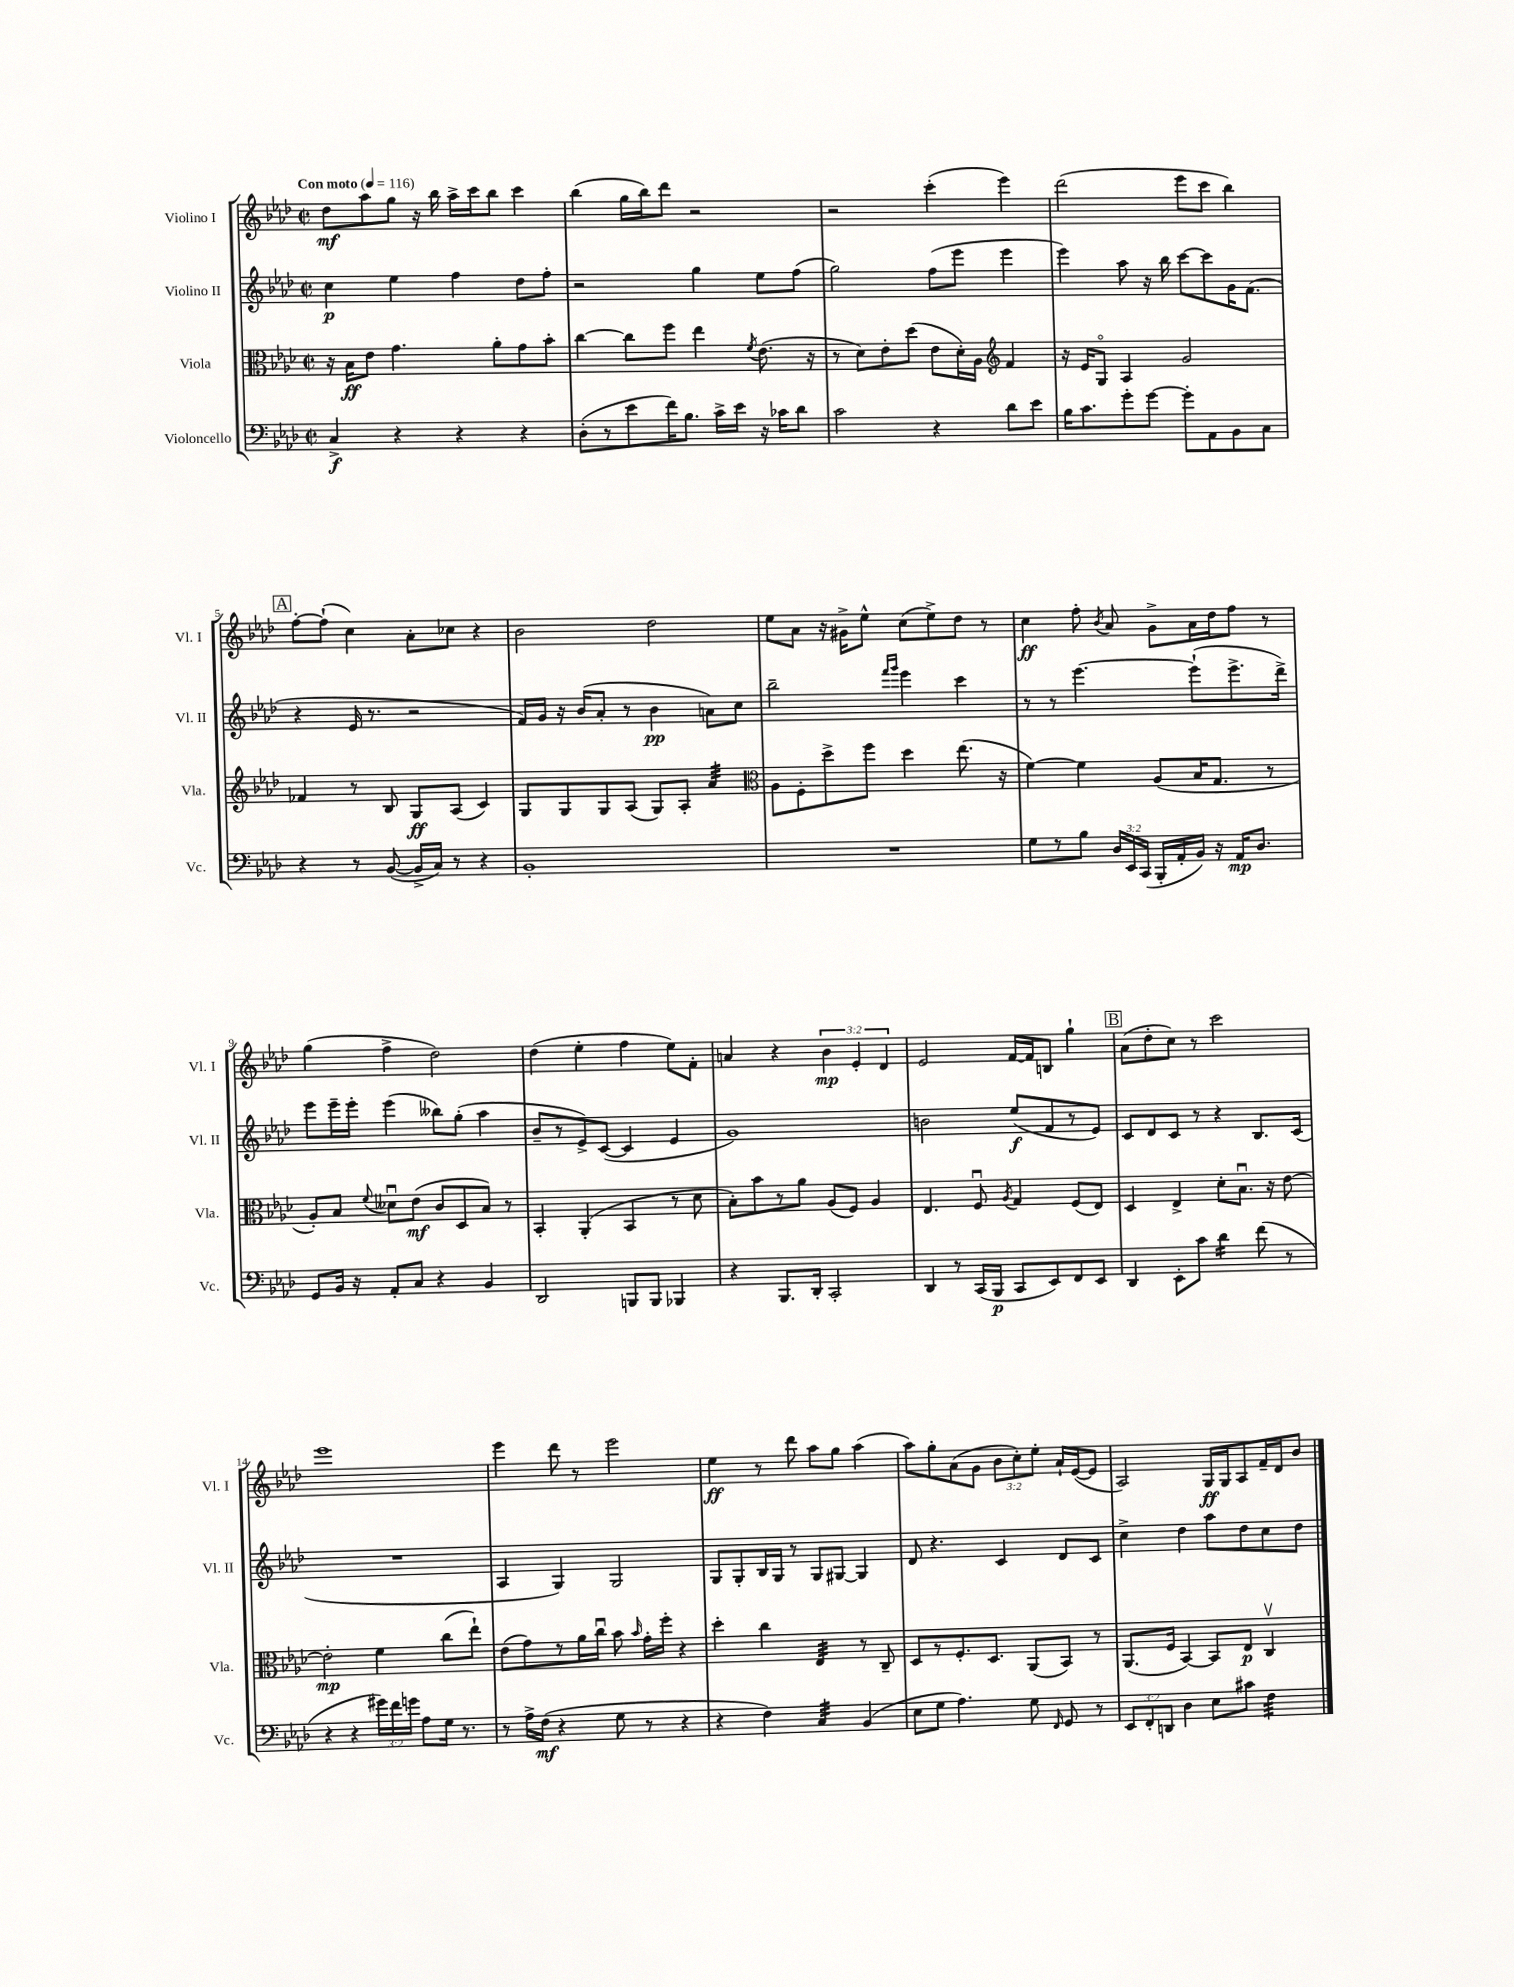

**kern	**kern	**kern	**kern
*staff4	*staff3	*staff2	*staff1
*clefF4	*clefC3	*clefG2	*clefG2
*k[b-e-a-d-]	*k[b-e-a-d-]	*k[b-e-a-d-]	*k[b-e-a-d-]
*M2/2	*M2/2	*M2/2	*M2/2
*met(c|)	*met(c|)	*met(c|)	*met(c|)
*MM116	*MM116	*MM116	*MM116
4C^	16r	4cc	8dd-
.	16B-	.	.
.	8e-	.	8aa-
4r	4.g	4ee-	8gg
.	.	.	16r
.	.	.	16bb-
4r	.	4ff	16aa-^
.	.	.	16ccc
.	8a-'	.	8bb-
4r	8g	8dd-	4ccc
.	8b-'	8ff'	.
=	=	=	=
(8D-'	[4cc	2r	(4bb-
8r	.	.	.
8e-	8cc]	.	16gg
.	.	.	16bb-)
16f)	8ff	.	8ddd-
8.B-	.	.	.
.	4ee-	4gg	2r
16c^	.	.	.
16e-	.	.	.
.	8qf	.	.
16r	(8.e-	8ee-	.
16c-	.	.	.
8d-	.	(8ff	.
.	16r	.	.
=	=	=	=
2c	8r	2gg)	2r
.	8d-)	.	.
.	8e-'	.	.
.	(8dd-	.	.
4r	8e-	(8ff	(4ccc'
.	16d-')	8eee-	.
.	16A-	.	.
*	*clefG2	*	*
8d-	4f	4eee-	4eee-)
8e-	.	.	.
=	=	=	=
16B-	16r	4eee-)	(2ddd-
8.c	16e-	.	.
.	8Go	.	.
8g'	4A-	8aa-	.
[8g	.	16r	.
.	.	16bb-	.
8g']	2g	[8ccc	8eee-
8AA-	.	8ccc]	8ccc
8BB-	.	16g	4bb-)
.	.	(8.f	.
8C	.	.	.
=	=	=	=
4r	4f-	4r	[8ff'
.	.	.	(8ff`]
8r	8r	16e-	4cc)
.	.	8.r	.
([8BB-	8B-	.	.
16BB-^]	8G	2r	8a-'
16C)	.	.	.
8r	(8A-	.	8cc-
4r	4c)	.	4r
=	=	=	=
1BB-'	8G	16f)	2b-
.	.	16g	.
.	8G	16r	.
.	.	(16b-	.
.	8G	8a-'	.
.	(8A-	8r	.
.	8G)	4b-	2dd-
.	8A-'	.	.
.	4a-	8a)	.
.	.	8cc	.
=	=	=	=
*	*clefC3	*	*
1r	8A-	2bb-~	8ee-
.	8F'	.	8a-
.	8dd-^	.	16r
.	.	.	16g#^
.	8ff	.	8ee-^^
.	.	16qqfff	.
.	.	16qqggg	.
.	4dd-	4eee-	(8cc
.	.	.	8ee-^)
.	(8.ee-	4ccc	8dd-
.	.	.	8r
.	16r	.	.
=	=	=	=
8G	[4f)	8r	4cc
8r	.	8r	.
8B-	4f]	[4.eee-	8ff'
.	.	.	8qb-
24D-	.	.	8a-
24EE-	.	.	.
(24CC	.	.	.
16BBB-'	(8A-	.	8g^
16AA-'	.	.	.
16BB-)	16B-	(8eee-`]	16a-
16r	8.G	.	16dd-
16AA-	.	8.eee-^	8ff
8.D-	.	.	.
.	8r	.	8r
.	.	16ddd-^)	.
=	=	=	=
8GG	8A-')	8eee-	(4gg
16BB-	8B-	16eee-~	.
16r	.	16eee-'	.
.	8qqf	.	.
8AA-'	8d--u	(4eee-	4ff^
8C	(8e-	.	.
4r	8c	8bb--)	2dd-)
.	8D-	(8gg'	.
4BB-	8B-)	4aa-	.
.	8r	.	.
=	=	=	=
2DD-	4BB-'	8b-~	(4dd-
.	.	8r	.
.	(4AA-'	8e-^)	4ee-'
.	.	([8c	.
8BBB	4BB-	4c]	4ff
8BBB	.	.	.
4BBB-	8r	4e-	8ee-)
.	8d-	.	8f'
=	=	=	=
4r	8B-')	1g)	4a
.	8b-	.	.
8.BBB-	8r	.	4r
.	8a-	.	.
16DD-'	.	.	.
2CC'	(8A-	.	6b-
.	8F)	.	.
.	.	.	6e-'
.	4A-	.	.
.	.	.	6d-
=	=	=	=
4DD-	4.E-	2b	2e-
8r	.	.	.
(16CC	8Fu	.	.
16BBB-	.	.	.
.	8qA-	.	.
8CC	4G	(8ee-	[16f
.	.	.	16f]
8EE-)	.	8f	8B
8FF	(8F	8r	4gg`
8EE-	8E-)	8e-)	.
=	=	=	=
4DD-	4D-	8c	(8a-
.	.	8d-	8dd-'
8EE-'	4E-^	8c	8cc)
8c	.	8r	8r
4d-	8d-'	4r	2ccc
.	8.B-u	.	.
(8f	.	8.B-	.
.	16r	.	.
8r	[8e-	.	.
.	.	(16c	.
=	=	=	=
4r	2e-']	1r	1eee-
4r	.	.	.
24g#)	4f	.	.
24f	.	.	.
24g	.	.	.
8A-	.	.	.
16G	(8cc	.	.
8.r	.	.	.
.	8ee-`)	.	.
=	=	=	=
8r	(8e-	4A-	4eee-
16A-^	8g)	.	.
(16F	.	.	.
4r	8r	4G)	8ddd-
.	16a-	.	8r
.	16ccu	.	.
8G	8b-	2G	2eee-
.	16qqb-	.	.
8r	16g'	.	.
.	16ff'	.	.
4r	4r	.	.
=	=	=	=
4r	4dd-'	8G	4ee-
.	.	8G'	.
4F)	4cc	16B-	8r
.	.	16G	.
.	.	8r	8ddd-
4C	4E-	8G	8aa-
.	.	[8G#	8gg
(4BB-	8r	4G#]	(4aa-
.	8C~	.	.
=	=	=	=
8E-	8D-	8d-	8aa-)
8G	8r	4.r	8gg'
4.A-)	8.F'	.	(8a-
.	.	.	8g
.	8.D-	.	.
.	.	4c	12b-
.	.	.	12cc')
8G	(8AA-	.	.
.	.	.	12ee-'
16qqFF	.	.	.
8GG	8BB-)	8d-	16a-`
.	.	.	([16e-
8r	8r	8c	8e-]
=	=	=	=
12EE-	(8.AA-	4cc^	2A-)
12FF'	.	.	.
12DD	.	.	.
.	16F	.	.
4D-	[4BB-)	4dd-	.
8E-	8BB-]	8aa-	16G
.	.	.	16G
8c#	8E-	8dd-	8A-
4F	4Cv	8cc	16f~
.	.	.	16d-
.	.	8dd-	8b-
==	==	==	==
*-	*-	*-	*-
